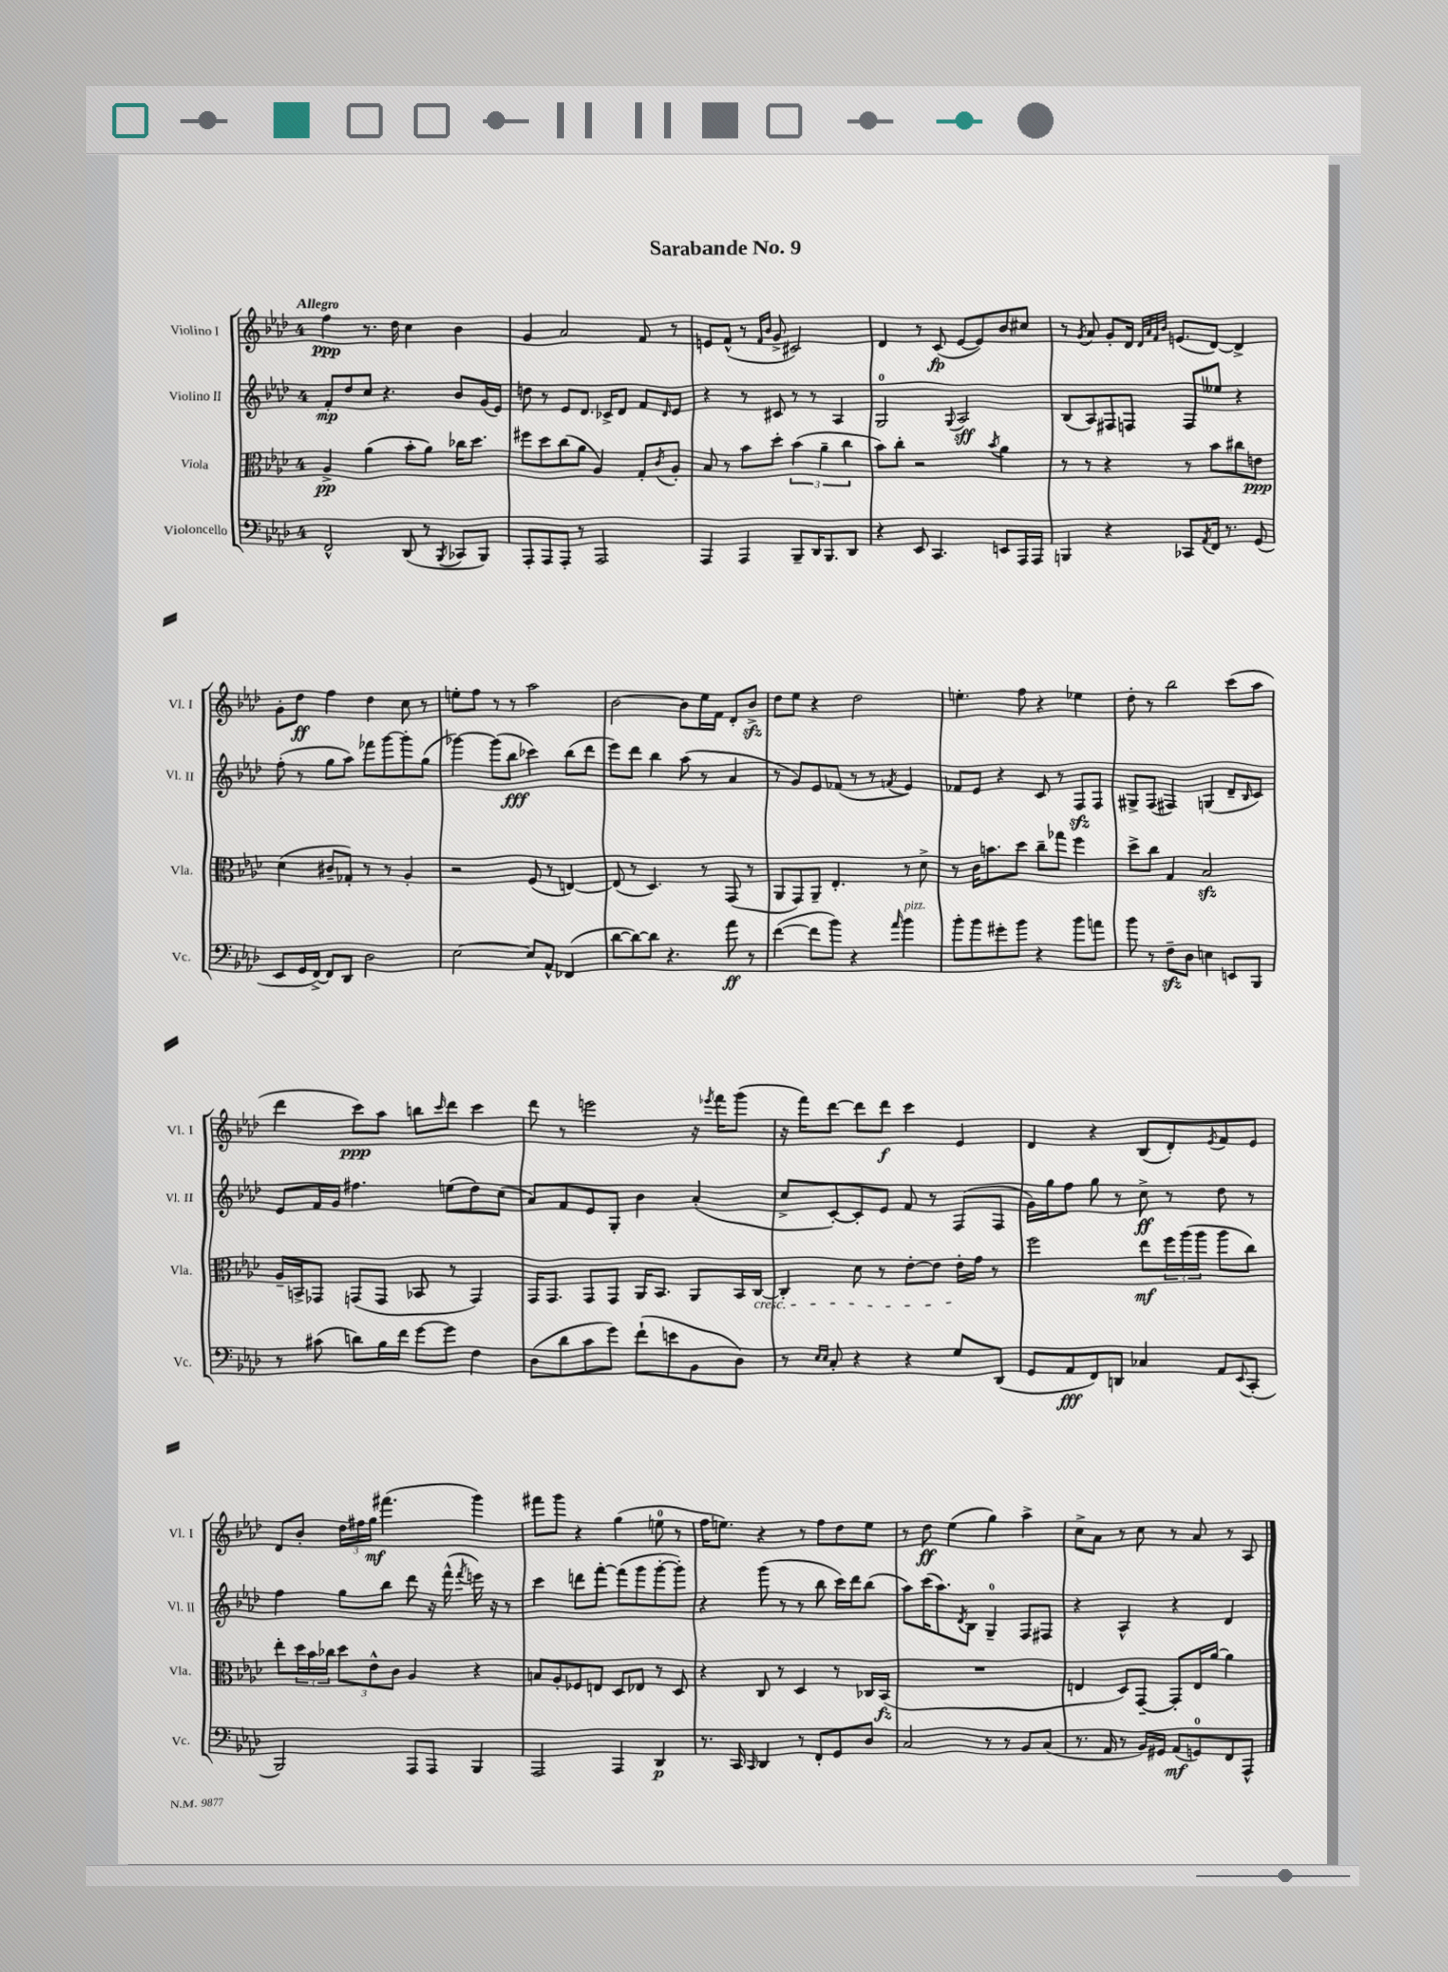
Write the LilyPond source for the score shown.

\header { title = "Sarabande No. 9" }
<<
\new StaffGroup <<
\new Staff = "s0" \with { instrumentName = "Violino I" shortInstrumentName = "Vl. I" } {
    \clef treble \key aes \major \once \override Staff.TimeSignature.style = #'single-digit \time 4/4 \tempo "Allegro"
    f''4\ppp r8. des''16 c''4 bes'4 |
    g'4 aes'2 f'8 r8 |
    e'8 f'8-^( r8 \grace { f'16 bes'16 } g'8-> cis'2) |
    des'4 r8 c'8\fp( ees'8~ ees'8) bes'8 cis''8 |
    r8 \acciaccatura { g'8 } aes'8 g'8-. des'16 \grace { des'32 aes'32 f'32 bes'32 } e'8.( des'8~) des'4-> |
    g'8-. des''8\ff f''4 des''4 c''8 r8 |
    e''8-. f''8 r8 r8 aes''2 |
    bes'2~ bes'8 ees''16 f'16 des'8-. bes'8->\sfz |
    des''8 ees''8 r4 des''2 |
    e''4.-. f''8 r4 ees''4 |
    des''8-. r8 bes''2 c'''8( aes''8 |
    des'''4 c'''8\ppp) aes''8 b''8 \grace { c'''16 } des'''8 c'''4 |
    des'''8 r8 e'''2 r16 \acciaccatura { ees'''8 } f'''16 g'''8( |
    r16 f'''16) des'''8~ des'''8 des'''8\f c'''4 ees'4 |
    des'4 r4 bes8( des'8-.) \acciaccatura { ees'8 } f'8 ees'8 |
    des'8 bes'8-. \tuplet 3/2 { des''16 fis''16 g''16\mf } fis'''4.( g'''4) |
    fis'''8 g'''8 r4 g''4( e''8-0 r8 |
    f''16 e''8.) r4 r8 f''8 des''8 e''8 |
    r8 des''8\ff ees''4( g''4) aes''4-> |
    c''8-> aes'8 r8 c''8 r8 aes'8 r8 aes8 \bar "|." |
}
\new Staff = "s1" \with { instrumentName = "Violino II" shortInstrumentName = "Vl. II" } {
    \clef treble \key aes \major \once \override Staff.TimeSignature.style = #'single-digit \time 4/4
    f'8-.\mp des''8 c''8 r4. bes'8 g'16( ees'16) |
    d''8 r8 ees'8 des'8. ces'16-> des'8 f'8 \grace { des'16 } ees'8 |
    r4 r8 cis'8 r8 r8 aes4 |
    g2-0 \appoggiatura { g8 } aes2\sff |
    bes8( aes8) fis8 f8 f8 eeses''8 r4 |
    f''8-.( r8 g''8 aes''8) fes'''8 g'''8~ g'''8-. g''8( |
    ges'''4~) ges'''8( bes''8\fff ces'''4) bes''8( des'''8 |
    ees'''8) des'''8 bes''4 aes''8( r8 aes'4 |
    r8 g'8) ees'8 fes'8( r8 r8 \acciaccatura { f'8 } ees'4) |
    fes'8 ees'8 r4 c'8 r8 f8\sfz f8 |
    gis8-> f8( fis4) g4( des'8-- \grace { bes16 } c'8) |
    ees'8 f'16 g'16 fis''4. e''8( des''8) c''8( |
    aes'8) f'8 ees'8 g8-. bes'4 aes'4-.( |
    c''8-> c'8~-.) c'8-. ees'8 f'8 r8 f8( f8 |
    g'16) g''16 f''8 g''8 r8 c''8->\ff r8 des''8 r8 |
    f''4 g''8 bes''8 des'''8 r16 f'''16-^( \acciaccatura { f'''8 } e'''16) r16 r8 |
    c'''4 d'''8 f'''8~-. f'''8( g'''8 g'''8~-. g'''8-.) |
    r4 g'''8( r8 r8 bes''8 c'''16) des'''16 bes''8( |
    aes''8) c'''16( aes''8.) \acciaccatura { des'8 } bes8 g4-0-- f8 fis8 |
    r4 aes4-^ r4 des'4 \bar "|." |
}
\new Staff = "s2" \with { instrumentName = "Viola" shortInstrumentName = "Vla." } {
    \clef alto \key aes \major \once \override Staff.TimeSignature.style = #'single-digit \time 4/4
    aes4->\pp aes'4( bes'8-. aes'8) ces''16 des''8. |
    fis''8 des''8 c''8( aes'8 aes4) g8-. \acciaccatura { c'8 } aes8-. |
    bes8 r8 bes'8 des''8-. \tuplet 3/2 { bes'4( aes'4-- c''4 } |
    bes'8) c''8-. r2 \acciaccatura { bes'8 } aes'4 |
    r8 r8 r4 r8 bes'8 cis''8 e'8\ppp |
    des'4( cis'8-- ges8-.) r8 r8 aes4-. |
    r2 f8( r8 e4~) |
    e8( r8 des4.) r8 g,8( r8 |
    aes,8 g,8) aes,8-- ees4.-. r8 des'8-> |
    r8 c'16 b'8. des''8 c''8-- ges''8 f''4 |
    des''8-> c''8 g4 bes2\sfz |
    aes16-- b,16-> ges,8 g,8( g,8 bes,8 r8 g,4) |
    g,16 g,8. g,8 g,8 aes,16 bes,8. aes,8 bes,16 c16~\cresc |
    c4-. des'8 r8 ees'8~-. ees'8 ees'16-.\! g'16 r8 |
    f''2 ees''8\mf \tuplet 3/2 { f''16 aes''16( aes''16 } aes''8 c''8) |
    ees''8-. \tuplet 3/2 { des''16 bes'16 ces''16 } \tuplet 3/2 { des''8 ees'8-^ c'8 } aes4 r4 |
    b8 aes8-. fes8 e8 des8 ees8 r8 des8 |
    r4 c8 r8 des4 r8 ces16 bes,16\fz( |
    R1 |
    e4 des8) g,8~-- g,8-. e16 aes'16~ aes'4 \bar "|." |
}
\new Staff = "s3" \with { instrumentName = "Violoncello" shortInstrumentName = "Vc." } {
    \clef bass \key aes \major \once \override Staff.TimeSignature.style = #'single-digit \time 4/4
    f,2-^ des,8( r8 \acciaccatura { bes,,8 } ces,8 bes,,8) |
    aes,,8-. aes,,8 aes,,8-. r8 aes,,2 |
    aes,,4 aes,,4 bes,,8-- des,16 bes,,8. des,8 |
    r4 ees,8 c,4. e,8 aes,,16 aes,,16 |
    b,,4 r4 ces,8 \acciaccatura { aes,8 } f,16 r8. g,8( |
    ees,8 g,16 f,16~->) f,8 des,8 des2 |
    ees2~ ees8 aes,8-^ fes,4( |
    des'8~ des'8~) des'8 r4. aes'8\ff r8 |
    f'4~( f'8 bes'8) r4 \grace { aes'16 } bes'4^\markup { \italic "pizz." } |
    bes'8-. bes'8 gis'8-. bes'8 r4 bes'8 a'8 |
    bes'8 r8 f8--\sfz des8 e4 e,8 bes,,8 |
    r8 cis'8( d'8) bes16 f'16 g'8~ g'8 f4 |
    des8( des'8 c'8 g'8) f'8-!( e'8 bes,8 des8) |
    r8 \grace { ees16 ees16 } c8-. r4 r4 g8 des,8( |
    g,8 aes,8\fff f,8) d,8 ces4 aes,8 \appoggiatura { ees,8 } c,8-.( |
    bes,,2) aes,,8 aes,,8 bes,,4 |
    aes,,2 aes,,4 des,4\p |
    r8. c,16 \grace { c,16 } des,4 r8 f,8-. g,8 des8 |
    c2 r8 r8 bes,8 c8( |
    r8. aes,16 r8 bes,16) gis,16 aes,8\mf( g,8-0) f,8 aes,,8-^ \bar "|." |
}
>>
>>
\layout { \context { \Score \remove "Bar_number_engraver" } }
